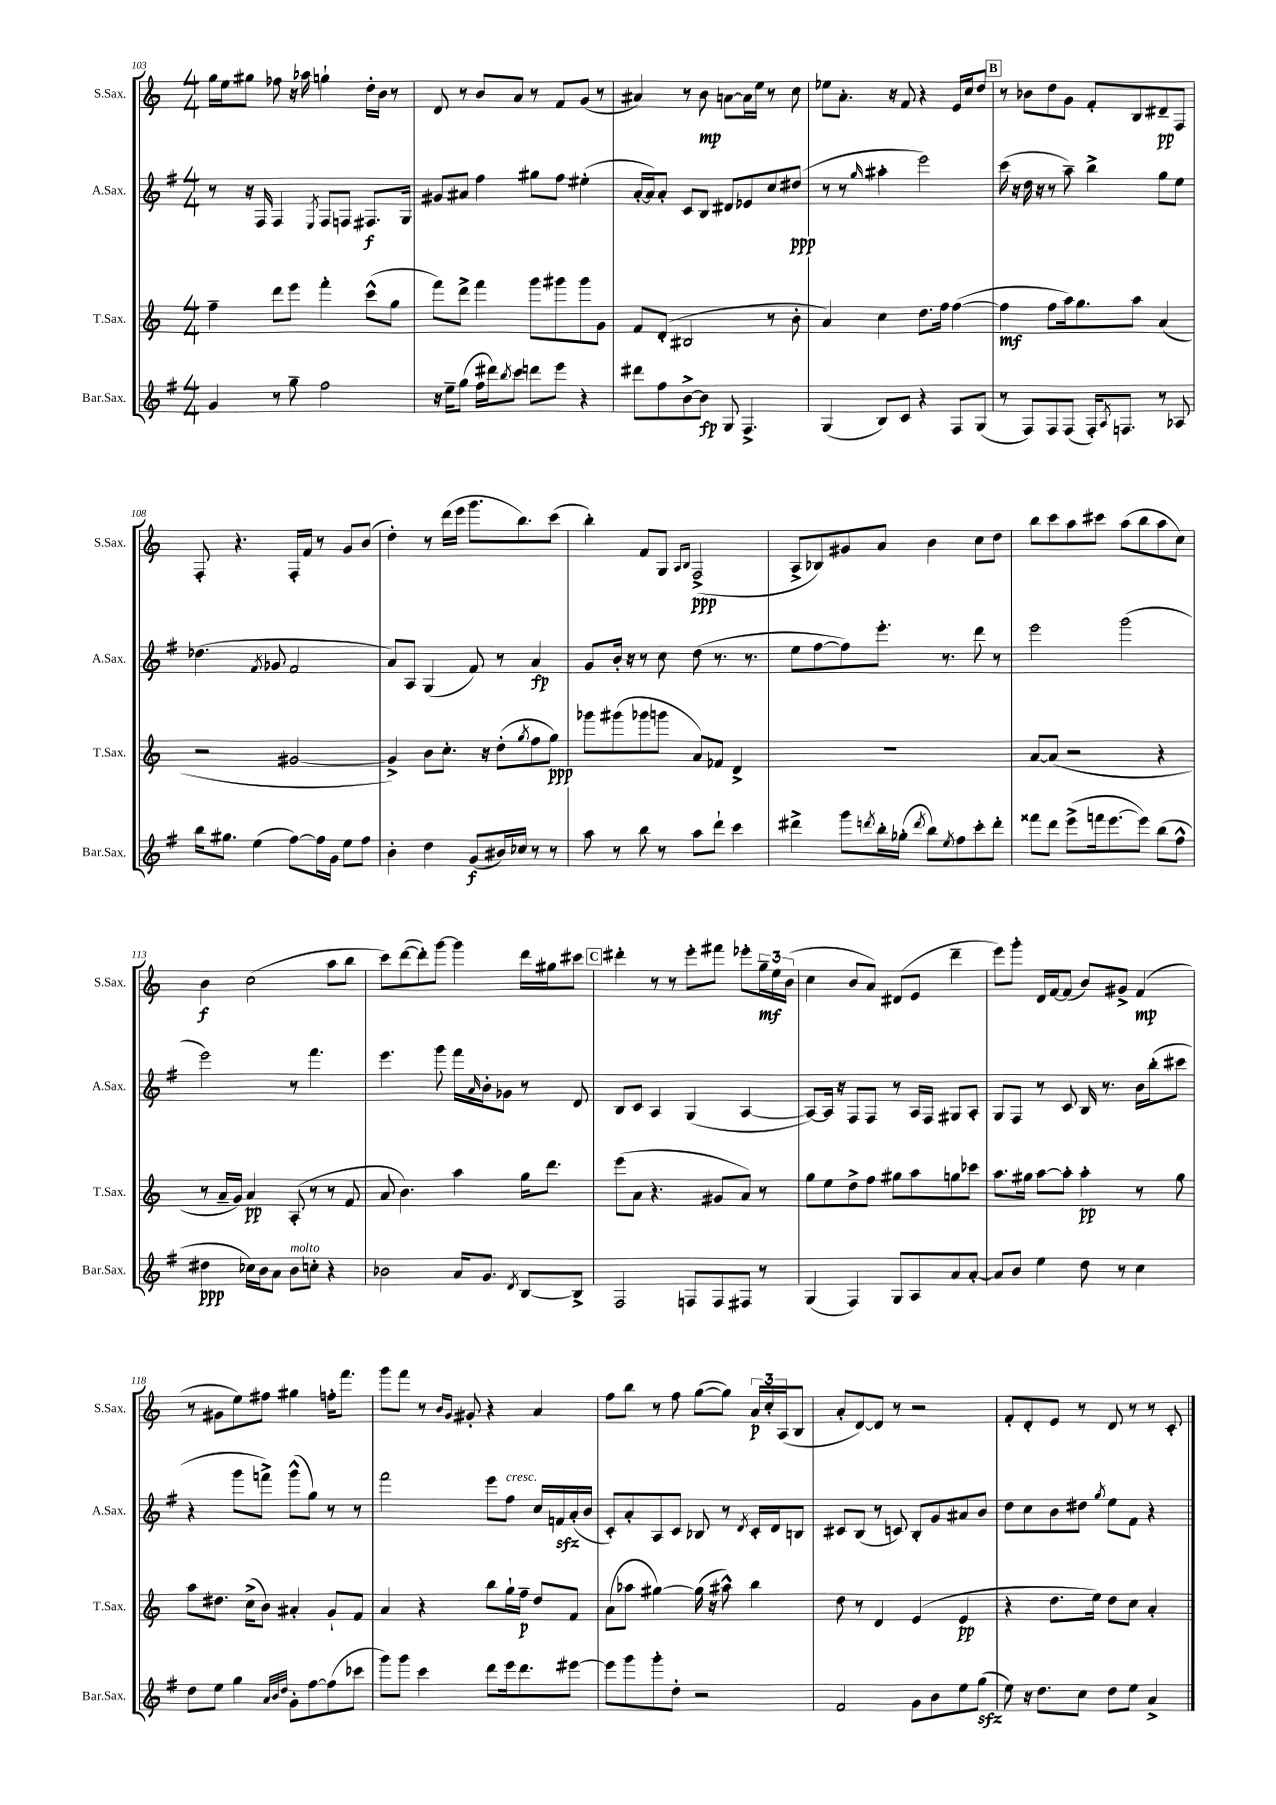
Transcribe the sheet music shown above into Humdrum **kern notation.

**kern	**kern	**kern	**kern
*staff4	*staff3	*staff2	*staff1
*clefG2	*clefG2	*clefG2	*clefG2
*k[f#]	*k[]	*k[f#]	*k[]
*M4/4	*M4/4	*M4/4	*M4/4
4g	4ff~	8r	16gg
.	.	.	16ee
.	.	16r	8gg#
.	.	16F#	.
8r	8ddd	4F#	8ff-
8gg~	8eee	.	16r
.	.	.	16aa-
.	.	8qE	.
2ff#	4fff'	8F#	4gg`
.	.	8F	.
.	(8ccc^^	8.F#	16dd'
.	.	.	16b
.	8gg	.	8r
.	.	16G	.
=	=	=	=
16r	8fff)	8g#	8d
16ee~	.	.	.
(8gg	8ddd^	8a#	8r
16ff#	4fff	4ff#	8b
16ddd#)	.	.	.
8qbb	.	.	.
8ccc	.	.	8a
8ddd	8ggg	8gg#	8r
8eee	8ggg#	8ff#	8f
4r	8ggg#	(4ee#'	(8g
.	8g	.	8r
=	=	=	=
8ddd#	8f	[16a'	4a#)
.	.	16a])	.
8ff#	(8d'	8a'	.
[8b^	2B#	8c	8r
8b]	.	8B	8b
8G	.	8d#	[8a
4.F#^	.	8e-	16a]
.	.	.	16ee
.	8r	8cc	8r
.	8b'	(8dd#	8cc
=	=	=	=
(4G	4a)	8r	8ee-
.	.	8r	8.a'
.	.	16qqgg	.
8B)	4cc	4aa#'	.
.	.	.	16r
8c	.	.	8f
4r	8.dd	2eee)	4r
.	16ff	.	.
8F#	([4ff	.	16e
.	.	.	16cc
(8G	.	.	8dd
=	=	=	=
8r	4ff]	(16ccc	8r
.	.	16r	.
8F#)	.	16dd	8b-
.	.	16r	.
8F#	8ff	8r	8dd
(8F#	16aa)	8aa~)	8g
.	8.gg	.	.
16F#')	.	4bb^	8f'
8qA	.	.	.
8.F	.	.	.
.	8aa	.	8B
8r	(4a	8gg	8d#~
8A-	.	8ee	8F
=	=	=	=
16bb	2r	(4.dd-	8F'
8.gg#	.	.	.
.	.	.	4.r
(4ee	.	.	.
.	.	8qf#	.
.	.	8g-	.
[8ff#)	[2g#	2f#	16F'
.	.	.	16f
16ff#]	.	.	8r
16g	.	.	.
8ee	.	.	8g
8ff#	.	.	(8b
=	=	=	=
4b'	4g#^])	8a)	4dd')
.	.	8A	.
4dd	8b	(4G	8r
.	8.cc'	.	(16ddd
.	.	.	16eee
(8g	.	8f#)	8.ggg
.	16r	.	.
16b#)	(8dd'	8r	.
16cc-	.	.	8.bb)
.	8qgg	.	.
8r	8ff	4a	.
8r	8gg)	.	(8ccc
=	=	=	=
8aa	8ggg-	8g	4bb')
8r	(8ggg#	16b'	.
.	.	16r	.
8bb	8ggg-	8r	8f
8r	8ggg	8cc	8G
.	.	.	16qqA
.	.	.	16qqB
8aa	8a)	(8dd	(2F^
8ddd`	8f-	8.r	.
4ccc	4d^	.	.
.	.	8.r	.
=	=	=	=
4ddd#^	1r	8ee	8A^
.	.	[8ff#	8B-)
8ggg	.	8ff#])	8g#
8qddd	.	.	.
16bb'	.	8.eee'	8a
(16gg-'	.	.	.
8qddd	.	.	.
8bb)	.	.	4b
.	.	8.r	.
8qee	.	.	.
8ff#	.	.	.
8ccc'	.	8ddd	8cc
8ddd'	.	8r	8dd
=	=	=	=
8fff##	[8a	2eee	8bb
8ddd	(8a]	.	8ccc
(8eee^	2r	.	8aa
16fff	.	.	8ccc#
[8.eee	.	.	.
.	.	(2ggg	(8aa
8eee])	.	.	8bb
(8bb	4r	.	8aa
8ff#^^	.	.	8cc)
=	=	=	=
4dd#	8r	2eee)	4b
.	16a~	.	.
.	16g)	.	.
16cc-)	4a	.	(2cc
16b	.	.	.
8a	.	.	.
8b	(8A'	8r	.
8cc'	8r	4.fff#	.
4r	8r	.	8aa
.	8f	.	8bb
=	=	=	=
2b-	8a	4.eee	8ccc)
.	4.b)	.	([8ddd
.	.	.	8ddd'])
.	.	8ggg	[8ggg
16a	4aa	16fff#	4ggg]
.	.	16qqa	.
8.g	.	16b'	.
.	.	8g-	.
8qd	.	.	.
[8B	16gg	8r	16ddd
.	8.ddd	.	16gg#
8B^]	.	8d	8ccc#
=	=	=	=
2F#	(8eee	8B	4ddd#'
.	8a	8c	.
.	4.r	4A	8r
.	.	.	8r
8F	.	(4G	8eee'
8F	8g#	.	8fff#
8F#	8a)	[4A	8eee-'
8r	8r	.	24gg~
.	.	.	24ee
.	.	.	(24b
=	=	=	=
(4G	8gg	8A_)	4cc
.	8ee	16A]	.
.	.	16r	.
4F#)	8dd^	8F#	8b
.	8ff	8F#	8a)
8G	8gg#	8r	(8d#
8A	8aa	16A	8e
.	.	16F#	.
8a	8gg	8G#	4ddd~
[8a'	8ccc-	8A'	.
=	=	=	=
8a]	8.aa	8G	8eee)
8b	.	8F#	8ggg'
.	16gg#	.	.
4ee	[8aa	8r	16d
.	.	.	[16f
.	8aa']	8c	(8f]
8dd	4aa'	16B	8b)
.	.	8.r	.
8r	.	.	8g#^
4cc	8r	16b	(4f
.	.	(16bb'	.
.	8gg#	8ccc#	.
=	=	=	=
8dd	8aa	4r	8r
8ee	8.dd#	.	8g#
4gg	.	8ggg	8ee)
.	(16cc^	.	.
.	8b)	8fff^)	8ff#
32qqa	.	.	.
32qqb	.	.	.
32qqdd	.	.	.
8g'	4a#'	(8ggg^^	4gg#
[8ff#	.	8gg)	.
(8ff#]	8g`	8r	16ff'
.	.	.	8.fff
8ccc-	8f	8r	.
=	=	=	=
8ggg)	4a	2fff#	8ggg
8ggg	.	.	8fff
4ccc	4r	.	8r
.	.	.	16qqb
.	.	.	16qqg
.	.	.	8g#'
8ddd	8bb	8eee	4r
16eee	16gg`	8ff#	.
8.ddd	16ff~	.	.
.	8dd	16cc	4a
.	.	16f	.
[8eee#	8f	(16a'	.
.	.	16b	.
=	=	=	=
8eee#]	(8a	8c')	8ff
8ggg	8aa-	8a'	8bb
8ggg'	[4gg#)	8A	8r
8dd'	.	8c	8ff
2r	(16gg#]	8B-	([8gg
.	16r	.	.
.	8aa#^^)	8r	8gg])
.	.	8qd	.
.	4bb	16c'	24a
.	.	.	24cc'
.	.	16d	.
.	.	.	(24A
.	.	8B	8B
=	=	=	=
2f#	8dd	8c#	8a'
.	8r	(8B	[8d)
.	4d	8r	8d]
.	.	8c)	8r
8g	(4e	8B'	2r
8b	.	8g	.
8ee	4e	8a#	.
(8gg	.	8b	.
=	=	=	=
8ee)	4r	8dd	8f'
16r	.	8cc	8d'
8.dd	.	.	.
.	8.dd	8b	8e
8cc	.	8dd#	8r
.	16ee)	.	.
.	.	8qgg	.
8dd	8dd	8ee	8d
8ee	8cc	8f#	8r
4a^	4a'	4r	8r
.	.	.	8c'
==	==	==	==
*-	*-	*-	*-
